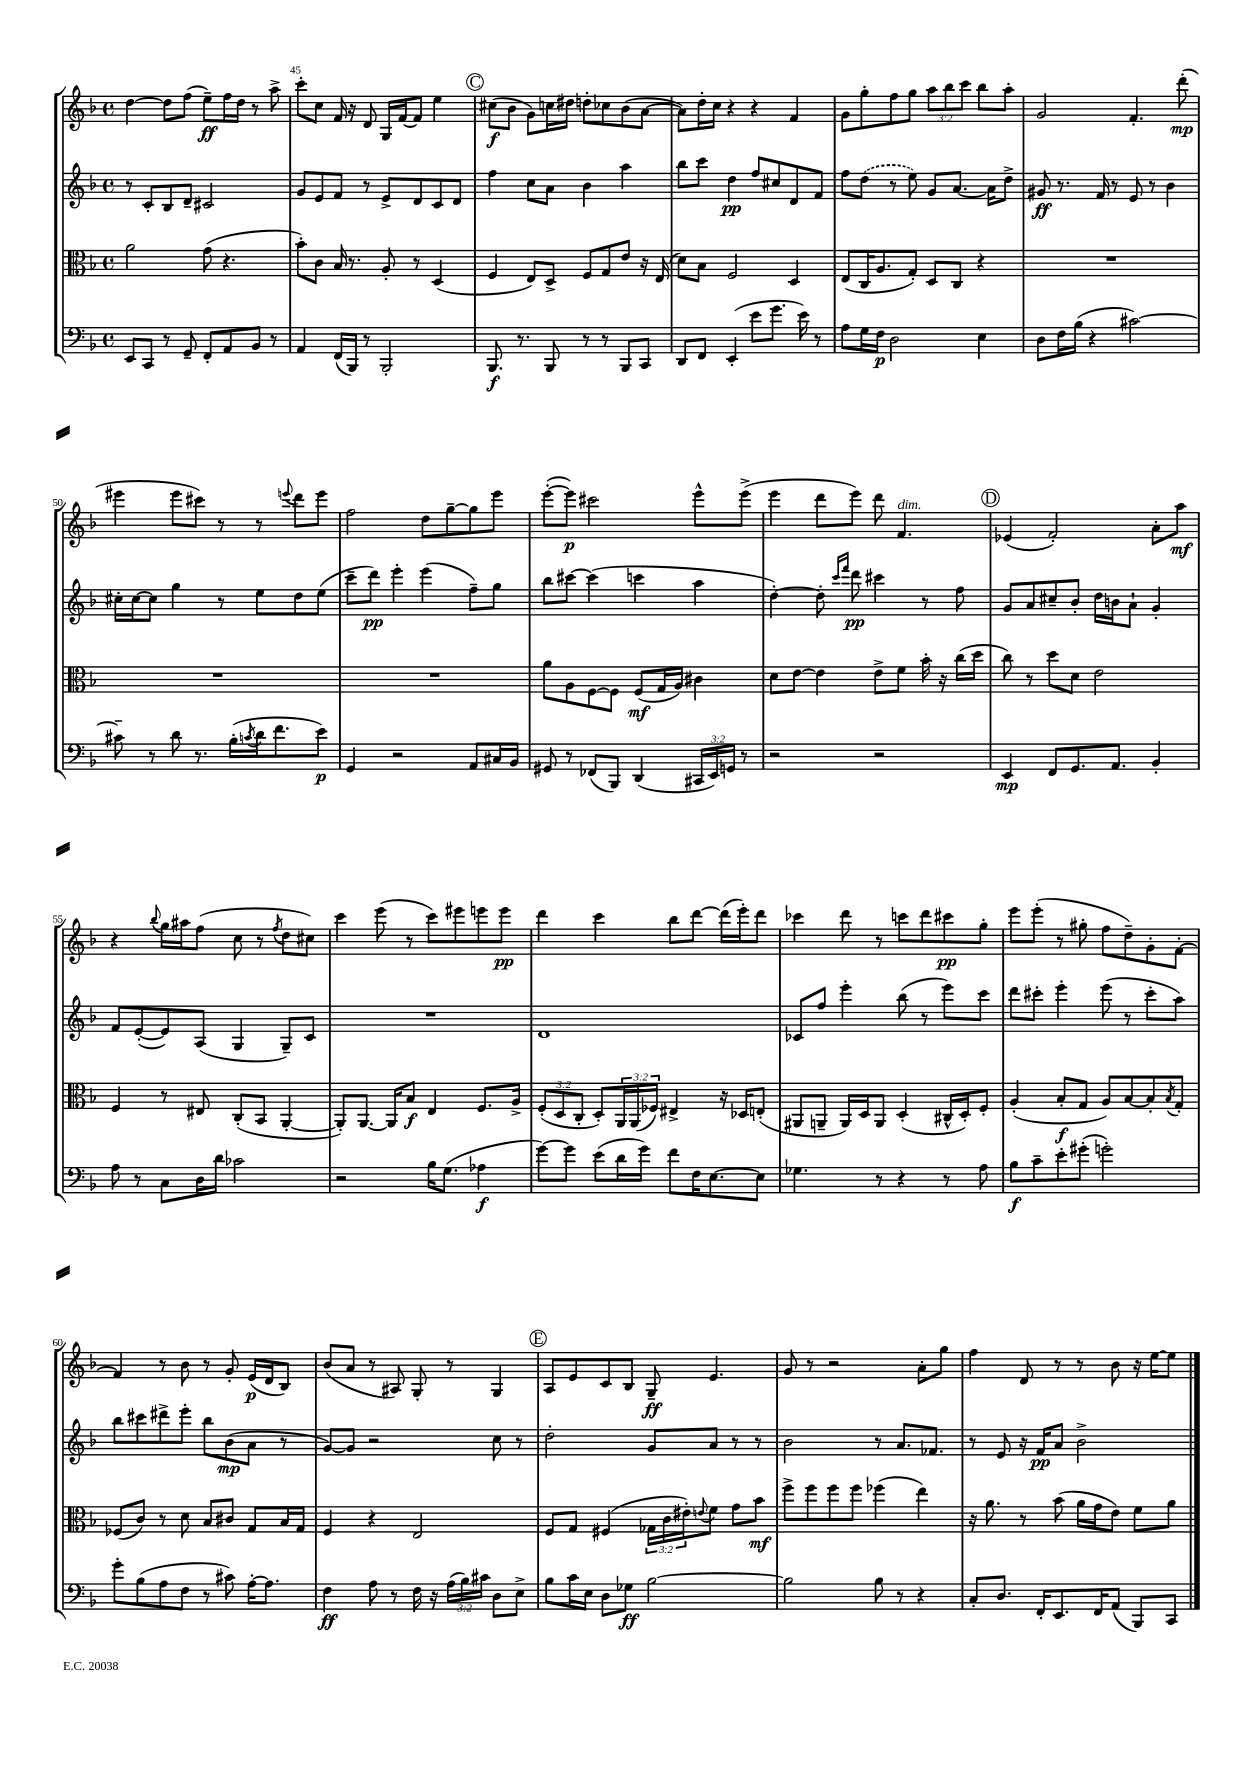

**kern	**kern	**kern	**kern
*staff4	*staff3	*staff2	*staff1
*clefF4	*clefC3	*clefG2	*clefG2
*k[b-]	*k[b-]	*k[b-]	*k[b-]
*M4/4	*M4/4	*M4/4	*M4/4
*met(c)	*met(c)	*met(c)	*met(c)
8EE	2a	8r	[4dd
8CC	.	8c'	.
8r	.	8B-	8dd]
8GG~	.	8d~	(8ff
8FF'	(8g	2c#	8ee~)
8AA	4.r	.	16ff
.	.	.	16dd
8BB-	.	.	8r
8r	.	.	8aa^
=	=	=	=
4AA	8b-')	8g	8ccc'
.	8c	8e	8cc
(16FF	16B-	8f	16f
16BBB-)	8.r	.	16r
8r	.	8r	8d
2BBB-'	8A'	8e^	16G
.	.	.	[16f
.	8r	8d	8f]
.	(4D	8c	4ee
.	.	8d	.
=	=	=	=
8.BBB-	4F	4ff	(8cc#
.	.	.	8b-
8.r	.	.	.
.	8E)	8cc	8g)
8BBB-	8D^	8a	16cc
.	.	.	16dd#
8r	8F	4b-	8dd'
8r	8G	.	8cc-
8BBB-	8e	4aa	(8b-
8CC	16r	.	[8a
.	(16E	.	.
=	=	=	=
8DD	8d)	8bb-	8a])
8FF	8B-	8ccc	16dd'
.	.	.	16cc
(4EE'	2F	4dd	4r
8e	.	8ff	4r
8.g	.	8cc#	.
.	4D	8d	4f
16e)	.	.	.
8r	.	8f	.
=	=	=	=
8A	(8E	8ff	8g
16G	16C	(8dd	8gg'
16F	8.A	.	.
2D	.	8r	8ff
.	8G')	8ee)	8gg
.	8D	8g	12aa
.	.	.	12bb-
.	8C	[8.a	.
.	.	.	12ccc
4E	4r	.	8bb-
.	.	16a]	.
.	.	8dd^	8aa'
=	=	=	=
8D	1r	8g#	2g
16F	.	8.r	.
(16B-	.	.	.
4r	.	.	.
.	.	16f	.
.	.	8r	.
[2c#)	.	8e	4.f'
.	.	8r	.
.	.	4b-	.
.	.	.	(8ddd'
=	=	=	=
8c#~]	1r	16cc#'	4eee#
.	.	[16cc#	.
8r	.	8cc#]	.
8d	.	4gg	8eee#
8.r	.	.	8ccc#)
.	.	8r	8r
(16B-'	.	.	.
8qc	.	.	.
16d	.	8ee	8r
8.f	.	.	.
.	.	.	8qqeee
.	.	8dd	8ddd
8e)	.	(8ee	8eee
=	=	=	=
4GG	1r	8ccc~	2ff
.	.	8ddd)	.
2r	.	4eee'	.
.	.	(4eee	8dd
.	.	.	[8gg~
8AA	.	8ff~)	8gg]
16C#	.	8gg	8eee
16BB-	.	.	.
=	=	=	=
8GG#	8a	8bb-	([8eee'
8r	8A	[8ccc#	8eee])
(8FF-	[8F	(4ccc#]	2ccc#
8BBB-)	8F]	.	.
(4DD	(8F	4ccc	.
.	16G	.	.
.	16A)	.	.
24CC#	4c#	4aa	8eee^^
24EE)	.	.	.
24GG	.	.	.
8r	.	.	(8eee^
=	=	=	=
2r	8d	[4dd')	4eee
.	[8e	.	.
.	4e]	8dd']	8ddd
.	.	16qqccc	.
.	.	16qqfff	.
.	.	8ddd	8eee)
2r	8e^	4ccc#	8ddd
.	8f	.	4.f
.	16b-'	8r	.
.	16r	.	.
.	(16cc	8ff	.
.	16dd	.	.
=	=	=	=
4EE	8cc)	8g	(4e-
.	8r	8a	.
8FF	8dd	8cc#~	2f')
8.GG	8d	8b-'	.
.	2e	16dd	.
8.AA	.	16b	.
.	.	8a`	.
4BB-'	.	4g'	8a'
.	.	.	8aa
=	=	=	=
8A	4F	8f	4r
8r	.	([8e'	.
.	.	.	8qqbb-
8C	8r	8e])	16gg
.	.	.	16aa#
16D	8E#	(8A	(8ff
16d	.	.	.
2c-	(8C'	4G	8cc
.	8BB-	.	8r
.	.	.	8qff
.	[4AA'	8G~)	8dd
.	.	8c	8cc#)
=	=	=	=
2r	8AA'])	1r	4ccc
.	[8.AA	.	.
.	.	.	(8eee
.	16AA]	.	.
.	8B-	.	8r
16B-	4E	.	8ccc)
(8.G	.	.	.
.	.	.	8eee#
4A-	8.F	.	8eee
.	.	.	8eee
.	16A^	.	.
=	=	=	=
[8g)	(12F'	1d	4ddd
.	12D	.	.
8g]	.	.	.
.	12C'	.	.
(8e	8D')	.	4ccc
16d	24AA	.	.
.	(24AA	.	.
16g)	.	.	.
.	24F-)	.	.
8f	4E#^	.	8bb-
16F	.	.	[8ddd
[8.E	.	.	.
.	16r	.	(16ddd]
.	16D-	.	16eee')
8E]	(8E'	.	8ddd
=	=	=	=
4.G-	8AA#	8c-	4ccc-
.	8AA~	8ff	.
.	16AA)	4eee'	8ddd
.	16D	.	.
8r	8AA	.	8r
4r	(4D'	(8bb-	8ccc
.	.	8r	8ddd
8r	16C#^^	8eee)	8ccc#
.	16D')	.	.
8A	8F'	8ccc	8gg'
=	=	=	=
8B-	(4A'	8ddd	8eee
8c~	.	8ccc#'	(8eee'
8e'	8B-'	4eee'	8r
(8g#'	8G	.	8gg#'
2g')	8A)	(8eee	8ff
.	[8B-	8r	8dd~)
.	8B-']	8ccc#'	8g'
.	8qB-	.	.
.	8G'	8aa)	[8f'
=	=	=	=
8g'	(8F-	8bb-	4f]
(8B-	8c)	8ccc#	.
8A	8r	8ddd#^	8r
8F	8d	8eee'	8b-
8r	8B-	8bb-	8r
8c#)	8c#	(8b-	8g'
[16A'	8G	8a	(16e
8.A]	.	.	16d
.	16B-	8r	8B-)
.	16G	.	.
=	=	=	=
4F	4F	[8g)	(8b-
.	.	8g]	8a
8A	4r	2r	8r
8r	.	.	8A#)
16F	2E	.	8G'
16r	.	.	.
(24A	.	.	8r
24B-)	.	.	.
24c#	.	.	.
8D	.	8cc	4G
8E^	.	8r	.
=	=	=	=
8B-	8F	2dd'	8A
16c	8G	.	8e
16E	.	.	.
8D	(4F#	.	8c
8G-	.	.	8B-
[2B-	24G-	8g	8G~
.	24c	.	.
.	24e#')	.	.
.	8qqe	.	.
.	8f	8a	4.e
.	8g	8r	.
.	8b-	8r	.
=	=	=	=
2B-]	8ff^	2b-	8g
.	8ff	.	8r
.	8ff	.	2r
.	8ff	.	.
8B-	(4ff-	8r	.
8r	.	8.a	.
4r	4ee)	.	8a'
.	.	8.f-	.
.	.	.	8gg
=	=	=	=
8C'	16r	8r	4ff
.	8.a	.	.
8.D	.	8e	.
.	8r	16r	8d
16FF'	.	16f	.
8.EE	(8b-	8a	8r
.	16a	2b-^	8r
16FF	16g	.	.
(8AA	8e)	.	8b-
8BBB-)	8f	.	16r
.	.	.	[16ee
8CC	8a	.	8ee]
==	==	==	==
*-	*-	*-	*-
